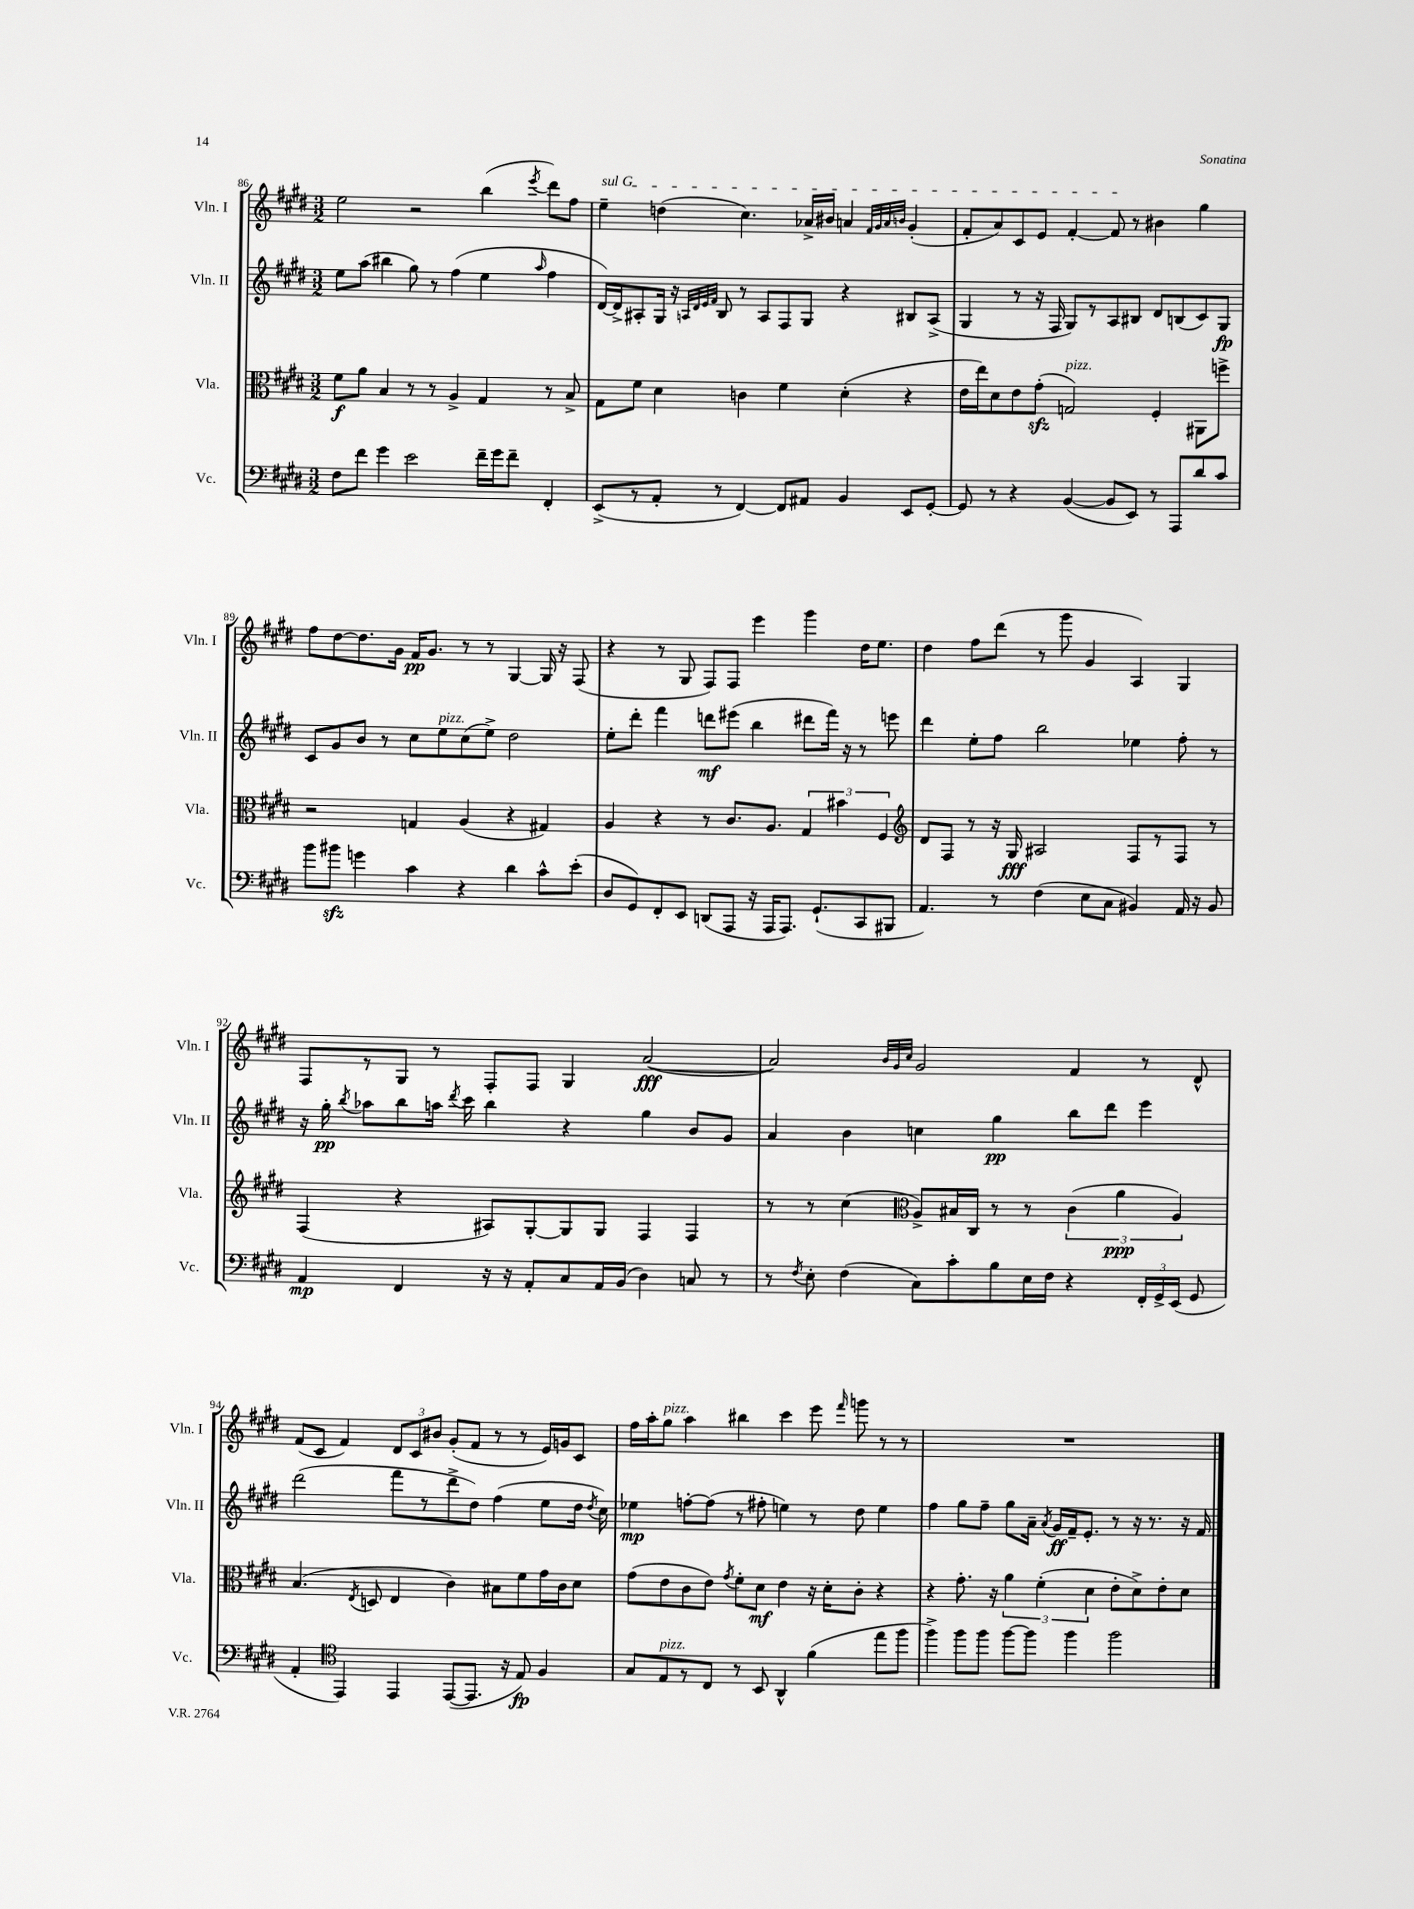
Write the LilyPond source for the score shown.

<<
\new StaffGroup <<
\new Staff = "s0" \with { instrumentName = "Vln. I" shortInstrumentName = "Vln. I" } {
    \clef treble \key e \major \numericTimeSignature \time 3/2
    \autoBeamOff e''2 r2 b''4( \acciaccatura { e'''8 } dis'''8[) fis''8] |
    \once \override TextSpanner.bound-details.left.text = \markup { \italic "sul G" } e''4--\startTextSpan d''4( cis''4.) aes'16[-> bis'16] a'4 \grace { fis'32[ gis'32 a'32 b'32] } gis'4-.( |
    fis'8[-. a'8) cis'8 e'8] fis'4~-. fis'8\stopTextSpan r8 bis'4 gis''4 |
    fis''8[ dis''8~ dis''8. gis'16] fis'16[\pp gis'8.] r8 r8 gis4~ gis16 r16 fis8( |
    r4 r8 gis8 fis8[) fis8] e'''4 gis'''4 dis''16[ e''8.] |
    dis''4 fis''8[ dis'''8]( r8 gis'''8 gis'4 a4) gis4 |
    fis8[ r8 gis8] r8 fis8[-. fis8] gis4 a'2~\fff( |
    a'2) \grace { b'32[ gis'32 cis''32] } gis'2 fis'4 r8 dis'8-^ |
    fis'8[( cis'8] fis'4) \tuplet 3/2 { dis'8[ cis'8 bis'8] } gis'8[-.( fis'8] r8 r8 e'16[) g'16 cis'8] |
    fis''16[ a''16-. gis''8]^\markup { \italic "pizz." } a''4 bis''4 cis'''4 e'''8 \grace { fis'''16 } g'''8 r8 r8 |
    R1. \bar "|." |
}
\new Staff = "s1" \with { instrumentName = "Vln. II" shortInstrumentName = "Vln. II" } {
    \clef treble \key e \major \numericTimeSignature \time 3/2
    \autoBeamOff e''8[ a''8]( bis''4 gis''8) r8 fis''4( e''4 \grace { a''16 } fis''4 |
    dis'16[~) dis'16-> ais8-. gis16] r16 \grace { a32[ dis'32 e'32 fis'32] } b8 r8 a8[ fis8 gis8] r4 bis8[ a8]->( |
    gis4 r8 r16 fis16 gis8[) r8 a8 bis8] dis'8[ b8( cis'8) gis8]\fp |
    cis'8[ gis'8 b'8] r8 cis''8[ e''8^\markup { \italic "pizz." } cis''8( e''8]->) dis''2 |
    e''8[-. dis'''8]-. fis'''4 d'''8[\mf eis'''8]( b''4 dis'''8[ fis'''16]) r16 r8 e'''8 |
    dis'''4 e''8[-. fis''8] b''2 ees''4 fis''8-. r8 |
    r16 gis''16-.\pp \acciaccatura { b''8 } aes''8[ b''8 a''16] \acciaccatura { dis'''8 } cis'''16 b''4 r4 gis''4 b'8[ gis'8] |
    a'4 b'4 c''4 gis''4\pp b''8[ dis'''8] e'''4 |
    dis'''2( fis'''8[ r8 dis'''8-> dis''8]) fis''4( e''8[ dis''16] \acciaccatura { dis''8 } cis''16) |
    ees''4\mp f''8[~-. f''8]( r8 fis''8-. e''4) r8 dis''8 e''4 |
    fis''4 gis''8[ fis''8]-- gis''8[ a'16]-- \acciaccatura { a'8 } gis'16[\ff fis'16-- e'8.]-. r8 r16 r8. r16 fis'16 \bar "|." |
}
\new Staff = "s2" \with { instrumentName = "Vla." shortInstrumentName = "Vla." } {
    \clef alto \key e \major \numericTimeSignature \time 3/2
    \autoBeamOff fis'8[\f a'8] b4 r8 r8 a4-> gis4 r8 b8-> |
    gis8[ fis'8] dis'4 c'4 fis'4 dis'4-.( r4 |
    e'16[ e''16) dis'8 e'8 gis'8]-.\sfz( g2^\markup { \italic "pizz." }) fis4-. ais,8[ f''8]-> |
    r2 g4 a4( r4 gis4) |
    a4 r4 r8 cis'8.[ a8.] \tuplet 3/2 { gis4 bis'4 fis4 } |
    \clef treble dis'8[ fis8] r8 r16 gis16\fff ais2 fis8[ r8 fis8] r8 |
    fis4( r4 ais8[) gis8~-. gis8 gis8] fis4 fis4 |
    r8 r8 cis''4( \clef alto a8[->) bis16 cis16] r8 r8 \tuplet 3/2 { cis'4( a'4\ppp a4) } |
    b4.( \acciaccatura { e8 } d8 e4 cis'4) bis8[ fis'8 gis'16 cis'16 dis'8] |
    gis'8[( e'8 cis'8 e'8]) \acciaccatura { gis'8 } fis'8[-. dis'8]\mf e'4 r16 dis'16[-. cis'8]-. r4 |
    r4 gis'8.-. r16 \tuplet 3/2 { a'4 fis'4-.( dis'4 } e'8[-. dis'8->) e'8-. dis'8] \bar "|." |
}
\new Staff = "s3" \with { instrumentName = "Vc." shortInstrumentName = "Vc." } {
    \clef bass \key e \major \numericTimeSignature \time 3/2
    \autoBeamOff fis8[ fis'8] gis'4 e'2 fis'16[-- gis'16 fis'8]-- fis,4-. |
    e,8[->( r8 a,8]-. r8 fis,4~) fis,8[ ais,8] b,4 e,8[ gis,8]~-. |
    gis,8 r8 r4 b,4~( b,8[ e,8]) r8 a,,8[ dis'8 cis'8] |
    b'8[ bis'8]\sfz g'4 cis'4 r4 dis'4 cis'8[-^ e'8]-.( |
    dis8[ gis,8) fis,8-. e,8] d,8[( a,,8] r16 a,,16[ a,,8.]) gis,8.[-!( cis,8 bis,,8] |
    a,4.) r8 fis4( e8[ cis8] bis,4) a,16 r16 bis,8 |
    a,4\mp fis,4 r16 r16 a,8[-. cis8 a,16 b,16]( dis4) c8 r8 |
    r8 \acciaccatura { fis8 } e8-. fis4( cis8[) cis'8-. b8 e16 fis16] r4 \tuplet 3/2 { fis,16[-. gis,16-> e,16]( } gis,8 |
    a,4-. \clef tenor e,4) e,4 e,8[~( e,8.] r16 e8\fp) fis4 |
    gis8[ e8^\markup { \italic "pizz." } r8 cis8] r8 b,8 a,4-^ fis'4( e''8[ fis''8] |
    fis''4->) fis''8[ fis''8] fis''8[~ fis''8] fis''4 fis''2 \bar "|." |
}
>>
>>
\layout { \context { \Score currentBarNumber = #86 } }
